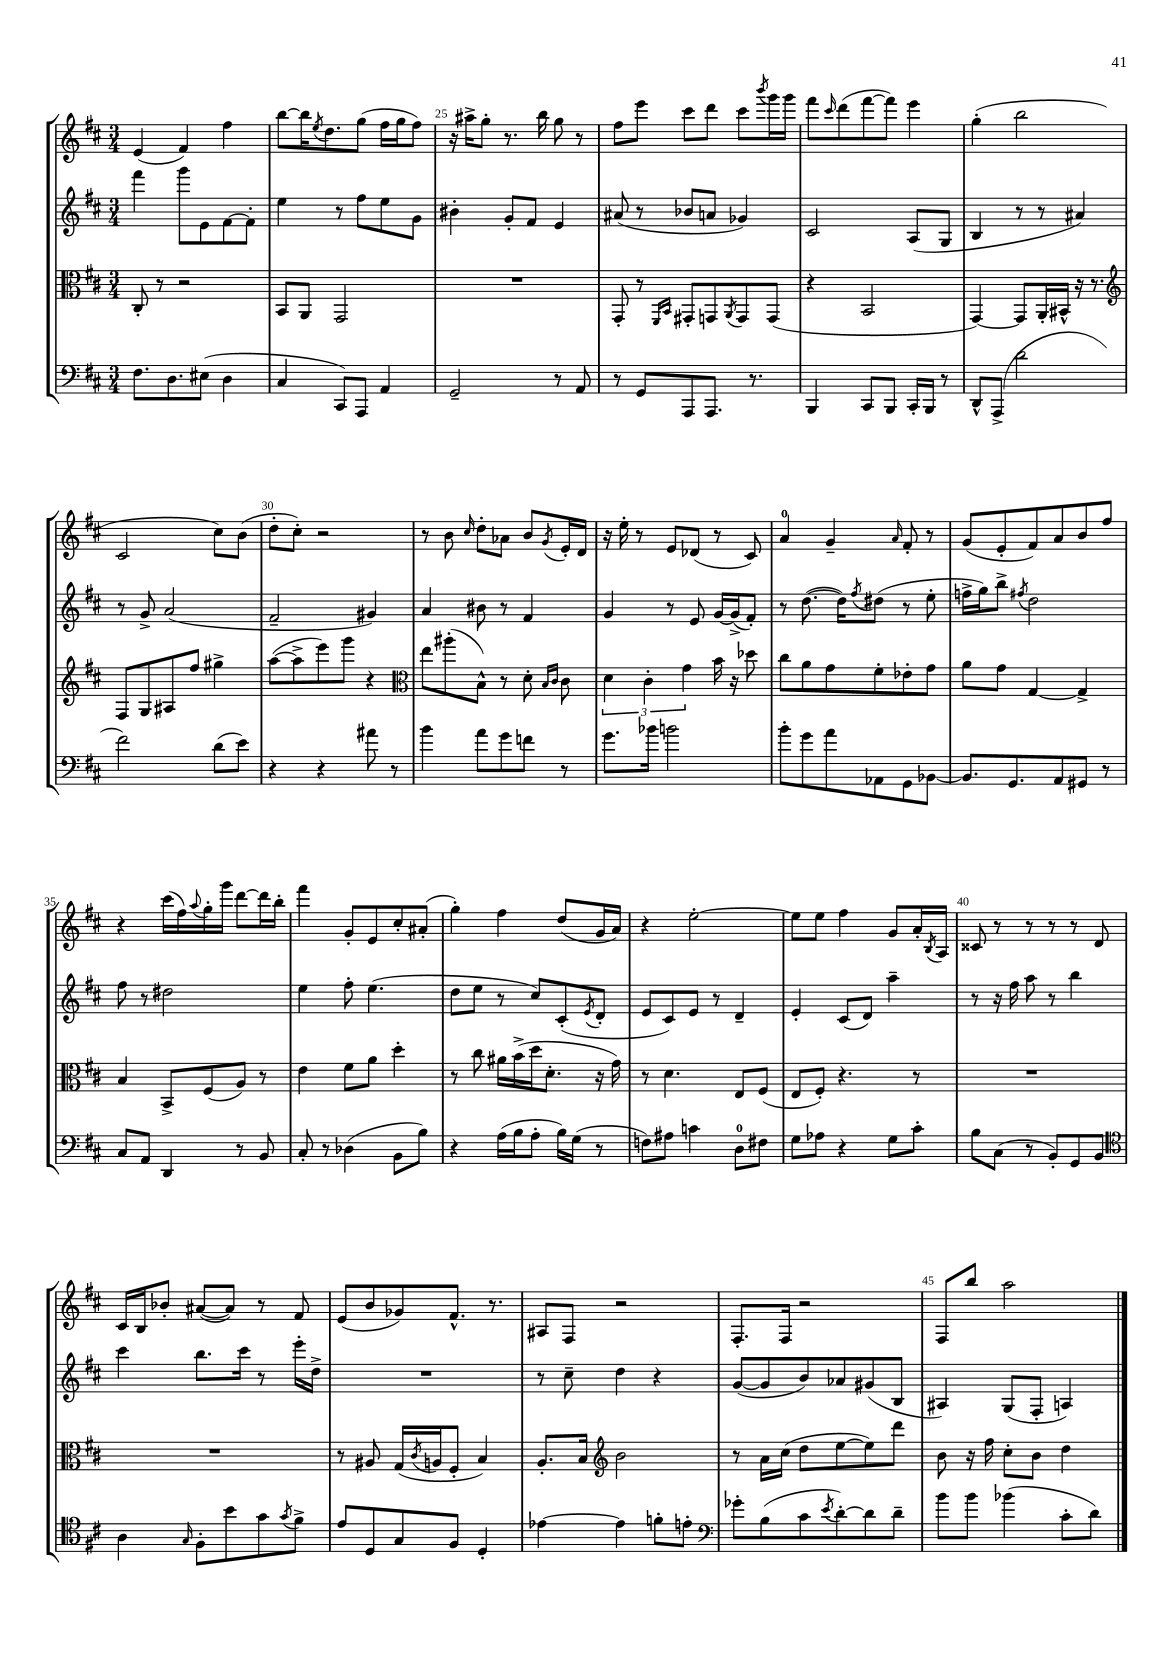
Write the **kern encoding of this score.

**kern	**kern	**kern	**kern
*staff4	*staff3	*staff2	*staff1
*clefF4	*clefC3	*clefG2	*clefG2
*k[f#c#]	*k[f#c#]	*k[f#c#]	*k[f#c#]
*M3/4	*M3/4	*M3/4	*M3/4
8.F#\L	8C#'/	4fff#\	(4e/
.	8r	.	.
8.D\	.	.	.
.	2r	8ggg\L	4f#/)
(8E#\J	.	8e\	.
4D\	.	[8f#\	4ff#\
.	.	8f#'\]J	.
=	=	=	=
4C#/	8BB/L	4ee\	[8bb\L
.	8AA/J	.	16bb\]K
.	.	.	8qee/
.	.	.	8.dd\
8CC#/L)	2GG/	8r	.
8AAA/J	.	8ff#\L	(8gg\J
4AA/	.	8ee\	16ff#\LL
.	.	.	16gg\J
.	.	8g\J	8ff#\J)
=	=	=	=
2GG~/	2.r	4b#'\	16r
.	.	.	16aa#^\LK
.	.	.	8gg'\J
.	.	8g'/L	8.r
.	.	8f#/J	.
.	.	.	16bb\
8r	.	4e/	8gg\
8AA/	.	.	8r
=	=	=	=
8r	8GG'/	(8a#/	8ff#\L
8GG/L	8r	8r	8eee\J
.	16qqFF#/LL	.	.
.	16qqBB/JJ	.	.
8AAA/	8GG#'/L	8b-/L	8ccc#\L
8.AAA/J	8GG/	8a/J	8ddd\J
.	8qAA/	.	.
.	8GG/	4g-/)	8ccc#\L
8.r	.	.	.
.	.	.	8qbbb/
.	(8GG/J	.	16ggg\L
.	.	.	16ggg\JJ
=	=	=	=
4BBB/	4r	2c#/	8fff#\L
.	.	.	16qqccc#/
.	.	.	(8ddd\
8CC#/L	2BB/	.	[8fff#\
8BBB/J	.	.	8fff#\]J)
16CC#'/LL	.	(8A/L	4eee\
16BBB/JJ	.	.	.
8r	.	8G/J	.
=	=	=	=
8DD^^/L	[4GG/)	4B/	(4gg'\
(8AAA^/J	.	.	.
2d\	8GG/]L	8r	2bb\
.	16AA'/L	8r	.
.	16BB#^^/JJ	.	.
.	16r	4a#/)	.
.	8.r	.	.
=	=	=	=
*	*clefG2	*	*
2f#\)	8F#/L	8r	2c#/
.	8G/	8g^/	.
.	8A#/	(2a/	.
.	8ff#/J	.	.
(8d\L	4gg#^\	.	8cc#\L)
8e\J)	.	.	(8b\J
=	=	=	=
4r	([8aa\L	2f#~/	8dd'\L
.	8aa^\]	.	8cc#'\J)
4r	8eee\)	.	2r
.	8ggg\J	.	.
8a#\	4r	4g#/)	.
8r	.	.	.
=	=	=	=
*	*clefC3	*	*
4b\	8ee\L	4a/	8r
.	(8aa#'\	.	8b\
.	.	.	16qqcc#/
8a\L	8B^^\J)	8b#\	8dd'\L
8g\	8r	8r	8a-\J
8f\J	8d'\	4f#/	8b/L
.	16qqB/LL	.	.
.	16qqc#/JJ	.	8qg/
8r	8c#\	.	16e'/L
.	.	.	16d/JJ
=	=	=	=
8.g\L	6d\	4g/	16r
.	.	.	16ee'\
.	.	.	8r
.	6c#'\	.	.
16b-\Jk	.	.	.
2b\	.	8r	8e/L
.	6g\	.	.
.	.	8e/	(8d-/J
.	16b\	[16g/LL	8r
.	16r	(16g^/]J	.
.	8dd-\	8f#'/J)	8c#/)
=	=	=	=
8b'\L	8cc#\L	8r	4a/
8g\	8a\	([8.dd\	.
8a\	8g\	.	4g~/
.	.	16dd\]LK)	.
.	.	8qff#/	.
8AA-\	8f#'\	(8dd#\J	.
.	.	.	16qqa/
8GG\	8e-'\	8r	8f#'/
[8BB-\J	8g\J	8ee'\	8r
=	=	=	=
8.BB-/]L	8a\L	16ff^\LL	(8g/L
.	.	16gg\J)	.
.	8g\J	8bb^\J	8e'/
8.GG/	.	.	.
.	.	8qff#/	.
.	[4G/	2dd\	8f#/)
8AA/	.	.	8a/
8GG#/J	4G^/]	.	8b/
8r	.	.	8ff#/J
=	=	=	=
8C#/L	4B/	8ff#\	4r
8AA/J	.	8r	.
4DD/	8BB^/L	2dd#\	(16ccc#\LL
.	.	.	16ff#\)
.	.	.	8qqaa/
.	(8F#/	.	16gg'\
.	.	.	16ggg\JJ
8r	8A/J)	.	[8ddd\L
8BB/	8r	.	16ddd\]L
.	.	.	16bb'\JJ
=	=	=	=
8C#'/	4e\	4ee\	4fff#\
8r	.	.	.
(4D-\	8f#\L	8ff#'\	8g'/L
.	8a\J	(4.ee\	8e/
8BB\L	4dd'\	.	8cc#'/
8B\J)	.	.	(8a#'/J
=	=	=	=
4r	8r	8dd\L	4gg'\)
.	8cc#\	8ee\J	.
(16A\LL	16a#\LL	8r	4ff#\
16B\J	(16b^\	.	.
8A'\J	16dd\J	8cc#/L)	.
.	8.d'\J	.	.
16B\LL)	.	(8c#'/	(8dd/L
(16G\JJ	.	.	.
.	.	8qe/	.
8r	16r	8d'/J	16g/L
.	16g\)	.	16a/JJ)
=	=	=	=
8F\L)	8r	8e/L	4r
8A#\J	4.d\	8c#/)	.
4c\	.	8e/J	[2ee'\
.	.	8r	.
8D\L	8E/L	4d~/	.
8F#\J	(8F#/J	.	.
=	=	=	=
8G\L	8E/L	4e'/	8ee\]L
8A-\J	8F#'/J)	.	8ee\J
4r	4.r	(8c#/L	4ff#\
.	.	8d/J)	.
8G\L	.	4aa~\	8g/L
8c#'\J	8r	.	16a'/L
.	.	.	8qB/
.	.	.	16A/JJ
=	=	=	=
8B\L	2.r	8r	8c##/
(8C#\J	.	16r	8r
.	.	16ff#\	.
8r	.	8aa\	8r
8BB'/L)	.	8r	8r
8GG/	.	4bb\	8r
8BB/J	.	.	8d/
=	=	=	=
*clefC4	*	*	*
4A\	2.r	4ccc#\	16c#/LL
.	.	.	16B/J
.	.	.	8b-'/J
16qqG/	.	.	.
8F#'\L	.	8.bb\L	([8a#/L
8b\	.	.	8a#/]J)
.	.	16ccc#\Jk	.
8g\	.	8r	8r
8qg/	.	.	.
8f#^\J	.	16eee'\LL	8f#/
.	.	16dd^\JJ	.
=	=	=	=
8e/L	8r	2.r	(8e/L
8D/	8A#/	.	8b/
8G/	(16G/LL	.	8g-/)
.	8qc#/	.	.
.	16A/J	.	.
8F#/J	8F#'/J	.	8.f#^^/J
4D'/	4B/)	.	.
.	.	.	8.r
=	=	=	=
[4e-\	8.A'/L	8r	8A#/L
.	.	8cc#~\	8F#/J
.	16B/Jk	.	.
*	*clefG2	*	*
4e-\]	2b\	4dd\	2r
8f'\L	.	4r	.
8e'\J	.	.	.
=	=	=	=
*clefF4	*	*	*
8g-'\L	8r	([8g/L	8.F#'/L
(8B\	16a\LL	8g/]	.
.	(16cc#\JJ	.	16F#/Jk
8c#\	8dd\L	8b/)	2r
8qe/	.	.	.
[8d'\)	[8ee\	8a-/	.
8d\]	8ee\])	(8g#/	.
8d~\J	8ddd\J	8B/J	.
=	=	=	=
8b\L	8b\	4A#/)	8F#/L
8b\J	16r	.	8bb/J
.	16ff#\	.	.
(4b-\	8cc#'\L	(8G/L	2aa\
.	8b\J	8F#'/J	.
8c#'\L	4dd\	4A/)	.
8d\J)	.	.	.
==	==	==	==
*-	*-	*-	*-
